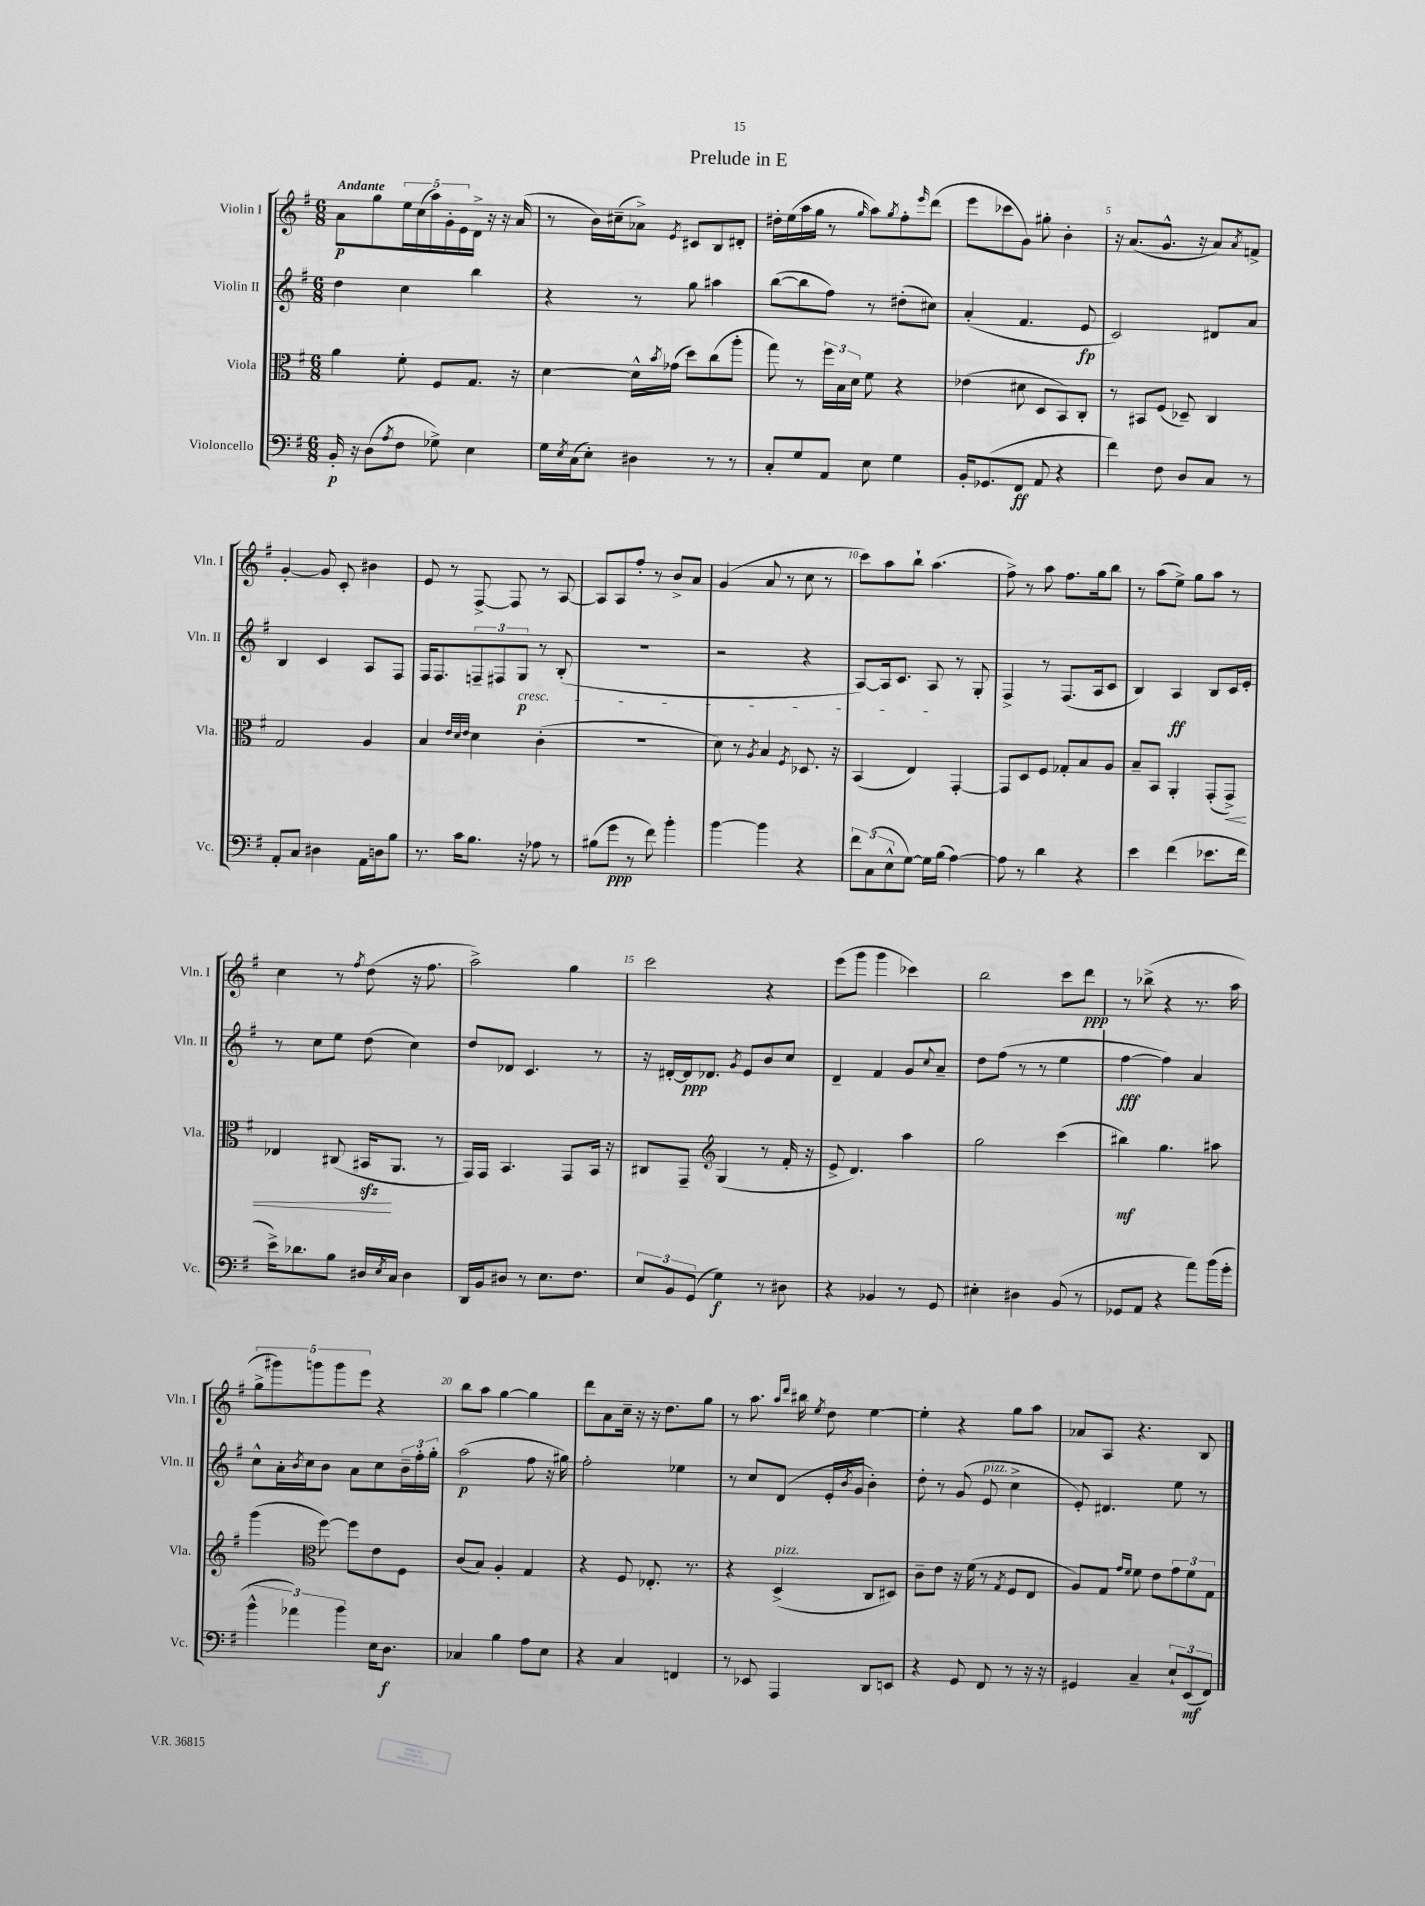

**kern	**kern	**kern	**kern
*staff4	*staff3	*staff2	*staff1
*clefF4	*clefC3	*clefG2	*clefG2
*k[f#]	*k[f#]	*k[f#]	*k[f#]
*M6/8	*M6/8	*M6/8	*M6/8
16BB'/	4a\	4dd\	8a\L
16r	.	.	.
(8D\L	.	.	8gg\
8qA/	.	.	.
8F#\J	8f#'\	4cc\	20ee\L
.	.	.	(20cc\
.	.	.	20aa\)
8G-^\)	8F#/L	.	.
.	.	.	20g'\
.	.	.	20e\
4E\	8.G/J	4bb\	16d^\JJ
.	.	.	16r
.	.	.	16r
.	16r	.	(16a/
=	=	=	=
16G\LL	[4d\	4r	8r
8qE/	.	.	.
(16C\J	.	.	.
8E'\J)	.	.	16b\LL)
.	.	.	(16cc#~\J
4D#\	16d^^\]LL	8r	8a-^\J)
.	8qb/	.	.
.	(16g-\JJ	.	.
.	.	.	8qe/
.	8dd\L)	8gg\	8c#/L
8r	(8cc\	4aa#\	8B/
8r	8aa'\J	.	8d#'/J
=	=	=	=
8C'/L	8gg\)	([8bb\L	16dd#'\LL
.	.	.	(16ee\
8G/	8r	8bb\]	16aa\
.	.	.	16gg\JJ
8AA/J	24ff#\LL	8ff#\J)	8r
.	24B\	.	.
.	24d\JJ	.	.
.	.	.	16qqgg/
8E\	8f#\	8r	8aa\L)
.	.	.	8qgg/
4G\	4r	(8dd#'\L	8ff#'\
.	.	.	16qqeee/
.	.	8cc#\J)	(8ddd\J
=	=	=	=
16BB'/LK	(4e-\	(4a'/	8eee\L
(8.GG-/	.	.	.
.	.	.	8ccc-\
8FF#/J	8d#\	4.f#/	8g\J)
8AA/	8D/L	.	8gg#'\
4r	8BB/)	.	4b'\
.	8C'/J	8e/	.
=	=	=	=
4f#\)	8r	2c/)	16r
.	.	.	(8.a/L
.	8BB#/L	.	.
8F#\	(8F#/J	.	8.g^^/J
8D/L	8D-~/)	.	.
.	.	.	16r
8C/J	4C/	8d#/L	8a/L)
.	.	.	8qa/
8r	.	8a/J	8f^/J
=	=	=	=
8AA'/L	2G/	4B/	[4g'/
8C/J	.	.	.
4D#\	.	4c/	8g/]
.	.	.	8c'/
16AA\LL	4A/	8A/L	4b#\
16D\J	.	.	.
8B\J	.	8F#/J	.
=	=	=	=
8.r	4B/	16F#/LK	8e/
.	.	8.F#/	.
.	.	.	8r
16c\LK	.	.	.
.	32qqe/LLL	.	.
.	32qqd/	.	.
.	32qqe/JJJ	.	.
8.B\J	4d\	12F~/	[8F#^/
.	.	12F#/	.
.	.	.	8F#/]
.	.	12G/J	.
16r	.	.	.
8A-\	(4c'\	8r	8r
8r	.	(8B'/	[8A/
=	=	=	=
(8B#\L	2.r	2.r	8A/]L
8g\J	.	.	8A/
8r	.	.	8ff#'/J
8f#\)	.	.	8r
4b'\	.	.	8b^/L
.	.	.	8a/J
=	=	=	=
[4b\	8d\)	2r	(4g/
.	8r	.	.
.	8qA/	.	.
4b\]	4B/	.	8a/
.	.	.	8r
.	8qF#/	.	.
4r	8.D-/	4r	8cc\
.	.	.	8r
.	16r	.	.
=	=	=	=
12f#\L	(4BB/	[8A/L)	8ccc\L)
(12C\	.	.	.
.	.	16A/]k	8aa\
12E^^\	.	.	.
.	.	8.c/J	.
[8G\J)	4E/)	.	8bb`\J
16G\]LL	.	8A/	(4.aa\
(16B\JJ	.	.	.
[4A\)	[4GG'/	8r	.
.	.	8G'/	.
=	=	=	=
8A\]	8GG/]L	4F#^/	8ff#^\)
8r	8D/	.	8r
4d\	8F#/J	8r	8aa\
.	8G-'/L	(8.F#/L	8.ff#\L
4r	8B/	.	.
.	.	16A/k	16gg\k
.	8A/J	8c/J	8bb\J
=	=	=	=
4e\	8B~/L	4B/)	8r
.	8BB/J	.	(8aa\L
(4f#\	4AA'/	4A/	8ee^\J)
.	.	.	8gg\L
8.e-\L	(8GG'/L	8B/L	8aa\J
.	8GG^/J)	16c/L	8r
16f#\Jk	.	16e'/JJ	.
=	=	=	=
16e^\LK)	4E-/	8r	4cc\
8.d-\	.	.	.
.	.	8cc\L	.
8B\J	(8C#/	8ee\J	8r
.	.	.	8qff#/
16D#/LL	16BB#/LK	(8dd\	(8dd\
8qE/	.	.	.
16C/JJ	8.AA/J	.	.
4D#\	.	4cc\)	16r
.	.	.	8.ff#\
.	8r	.	.
=	=	=	=
16DD/LL	16GG/LL)	8dd/L	2aa^\)
16BB/J	16GG/JJ	.	.
8D#/J	4.BB/	8d-/J	.
8r	.	4.c/	.
8.E\L	.	.	.
.	8GG/L	.	4gg\
8.F#\J	.	.	.
.	16BB/Jk	8r	.
.	16r	.	.
=	=	=	=
12E/L	8C#/L	16r	2ccc\
.	.	[16d#'/LL	.
12BB/	.	.	.
.	8GG~/J	16d#/]J	.
(12GG/J	.	.	.
.	.	8.d-/J	.
*	*clefG2	*	*
4G\)	(4G/	.	.
.	.	8qg/	.
.	.	8e/L	.
8r	8r	8b/	4r
8D#\	16f#'/	8cc/J	.
.	16r	.	.
=	=	=	=
4r	8e^/	4d~/	(8eee\L
.	4.d/)	.	8ggg\J
4BB-/	.	4f#/	4ggg\
8r	4aa\	8g/L	4ccc-\)
.	.	8qqcc/	.
8GG/	.	8a~/J	.
=	=	=	=
4E#'\	2gg\	8dd\L	2bb\
.	.	(8ff#\J	.
4D#\	.	8r	.
.	.	8r	.
(8BB/	(4ccc\	4ee\	8ccc\L
8r	.	.	8ddd\J
=	=	=	=
8GG-/L	4bb#\)	[4ff#\	8r
8AA/J	.	.	(8bb-^\
4r	4.gg\	4ff#\])	4r
8a\L)	.	4a/	8.r
(16b\L	8aa#\	.	.
16g'\JJ	.	.	16aa\
=	=	=	=
6b^^\	(4ggg\	8cc^^\L	10gg^\L
.	.	.	10ggg#\)
.	.	16a'\L	.
6a-\)	.	.	.
.	.	8qb/	.
.	.	16cc\J	.
.	.	.	10ggg\
*	*clefC3	*	*
.	[8ff#\)	8b\J	.
.	.	.	10ggg\
6b\	.	.	.
.	8ff#\]L	8a\L	.
.	.	.	10eee\J
16E\LK	8e\	8cc\	4r
8.D\J	.	.	.
.	8F#\J	24b~\L	.
.	.	24ff#'\	.
.	.	24gg'\JJ	.
=	=	=	=
4C-/	(8c/L	(2aa\	8bb\L
.	8B/J)	.	8aa\J
4B\	4A'/	.	[4gg\
8A\L	4G/	8ff#\	4gg\]
8E\J	.	16r	.
.	.	16gg#\)	.
=	=	=	=
4r	4r	2ff#'\	8ddd\L
.	.	.	8a\
4C/	8F#/	.	16cc~\Jk
.	.	.	16r
.	8.E-'/	.	16r
.	.	.	8.dd\L
4FF/	.	4ee-\	.
.	8.r	.	.
.	.	.	8gg\J
=	=	=	=
8r	4r	8r	8r
8EE-/	.	8cc/L	8.aa\
4AAA/	(4D^/	(8d/J	.
.	.	.	16qqaa/LL
.	.	.	16qqddd/JJ
.	.	.	16bb#\
.	.	.	8qee/
.	.	16e'/LL	8dd\
.	.	8qb/	.
.	.	16g/JJ	.
8DD/L	8C/L	4b'\)	[4ee\
8EE/J	8D#/J)	.	.
=	=	=	=
4r	8c~\L	8dd'\	4ee'\]
.	8e\J	8r	.
8GG/	16r	(8g/	4r
.	(16f#\	.	.
8FF#/	8r	8e/	.
.	8qG/	.	.
8r	8F#/L	4cc^\	8gg\L
16r	8E/J	.	8aa\J
16r	.	.	.
=	=	=	=
4GG#/	8A/L)	8e'/)	8a-/L
.	8G/J	4.d#/	8A/J
.	16qqg/LL	.	.
.	16qqf#/JJ	.	.
4C~/	8f#\	.	4.r
.	8e\L	.	.
12E`/L	12g\	8ee\	.
(12EE/	12f#\	.	.
.	.	8r	8B/
12FF#/J)	12G\J	.	.
==	==	==	==
*-	*-	*-	*-
